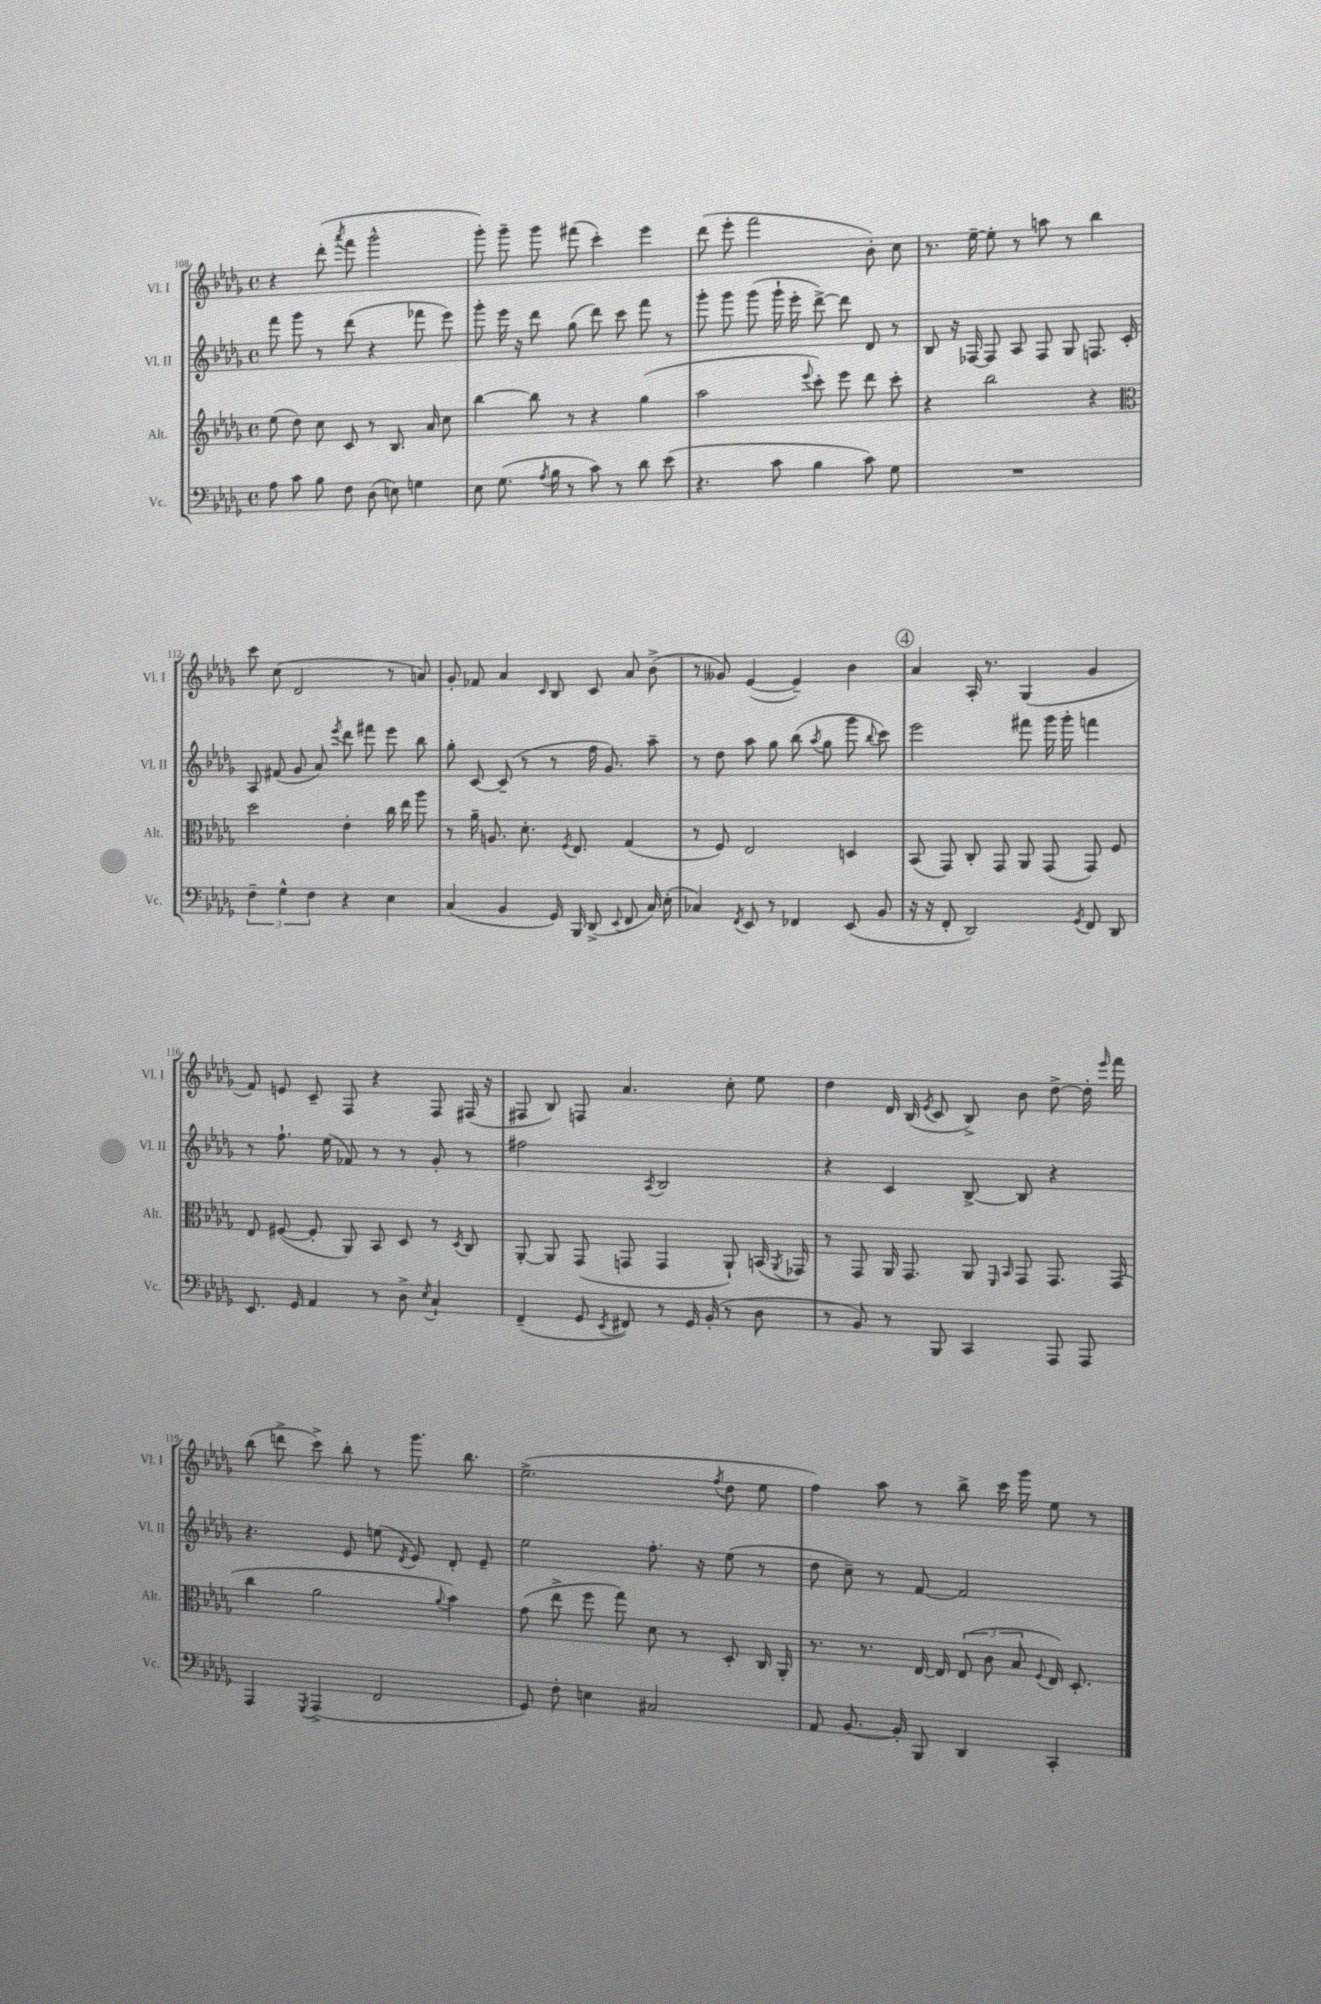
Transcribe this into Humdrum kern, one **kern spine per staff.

**kern	**kern	**kern	**kern
*part4	*part3	*part2	*part1
*staff4	*staff3	*staff2	*staff1
*I"Vc.	*I"Alt.	*I"Vl. II	*I"Vl. I
*I'Vc.	*I'Alt.	*I'Vl. II	*I'Vl. I
*clefF4	*clefG2	*clefG2	*clefG2
*k[b-e-a-d-g-]	*k[b-e-a-d-g-]	*k[b-e-a-d-g-]	*k[b-e-a-d-g-]
*M4/4	*M4/4	*M4/4	*M4/4
*met(c)	*met(c)	*met(c)	*met(c)
=108	=108	=108	=108
8A-\	(8ee-\	8fff\	4r
8c\	8dd-\)	8ggg-\	.
8B-\	8cc\	8r	(8ddd-'\
.	.	.	8qaaa-/
8F\	8c/	(8ddd-\	8fff\
(8D-\	8r	4r	2ggg-^^\
8En\)	8.B-/	.	.
4Gn\	.	8fff-X\	.
.	16a-/	.	.
.	8cc\	8eee-\)	.
=109	=109	=109	=109
8E-\	[4bb-\	8ggg-'\	8ggg-'\)
(8.G-\	.	16eee-\	8ggg-~\
.	.	16r	.
.	8bb-\]	8ddd-\	8ggg-\
8qA-/	.	.	.
16B-\	.	.	.
8r	8r	(8gg-\	(8fff#X\
8c\)	4r	8ddd-\)	4ccc'\)
8r	.	8ccc\	.
8d-\	(4gg-\	8fff\	4eee-\
(8e-\	.	8r	.
=110	=110	=110	=110
4.r	2aa-\	8ggg-'\	(8ddd-\
.	.	8ggg-\	8eee-'\
.	.	(8ggg-\	2fff\
8c\	.	16ggg-`\	.
.	.	16eee-'\	.
.	8qqeee-/	.	.
4B-\	8ccc'\)	[8ddd-^\)	.
.	8eee-\	8ddd-\]	.
8c\)	8ddd-\	8d-/	8b-'\)
8G-\	8ccc'\	8r	8cc\
=111	=111	=111	=111
1r	4r	8B-/	8.r
.	.	16r	.
.	.	[16F-X/	[16ee-~\
.	2bb-\	8F-/]	8ee-'\]
.	.	8A-/	8r
.	.	8F-/	8aan\
.	.	8G-/	8r
.	4r	8.Fn/	4bb-\
.	.	16c'/	.
!!LO:LB:g=z
=112	=112	=112	=112
*	*clefC3	*	*
6F~\	2dd-\	8A-/	8ccc\
.	.	(8f#X/	(8cc\
6G-^^\	.	.	.
.	.	8g-/	2d-/
6F\	.	.	.
.	.	8a-/)	.
.	.	8qeee-/	.
4r	4e-'\	8ddd-\	.
.	.	8fff#X\	.
4E-\	16cc\	8eee-\	8r
.	16ee-\	.	.
.	8aa-\	8bb-\	8an/)
=113	=113	=113	=113
(4C/	8r	8gg-'\	8g-'/
.	16a-~\	[8c/	8f-X/
.	8.An/	.	.
4BB-/	.	(8c~/]	4a-/
.	8.d-'\	8r	.
.	.	.	16qqc/
16GG-/)	.	8r	8B-/
.	8qF/	.	.
16BBB-/	8.E-/	.	.
(8DD-^/	.	16ff\	8c/
.	.	8.g-/)	.
8qqEE-/	.	.	.
8FF/	(4G-/	.	8a-/
16C/)	.	8aa-~\	(8b-^\
(16E-'\	.	.	.
=114	=114	=114	=114
4C-X/)	8r	8r	8r
.	8F/)	8dd-\	8g--X/)
8qFF/	.	.	.
8EE-/	2E-/	8aa-\	([4e-/
8r	.	8gg-\	.
4FF-X/	.	(8bb-\	4e-~/])
.	.	8qaa-/	.
.	.	8gg-\	.
(8EE-/	4Dn/	8ggg-\	4b-\
.	.	8qqbb-/	.
8BB-/	.	8ccc\)	.
!!LO:REH:place=s1:t=4
=115	=115	=115	=115
16r	(8BB-/	2eee-\	4a-/
16r	.	.	.
8FF'/	8GG-/)	.	.
2DD-/)	8C'/	.	16A-'/
.	.	.	8.r
.	8GG-/	.	.
.	8AA-/	8fff#X\	(4G-/
.	(8GG-/	16ggg-\	.
.	.	16ggg-'\	.
8qGG-/	.	.	.
8FF/	8GG-/)	4fffn\	4g-/
8DD-/	8F/	.	.
!!LO:LB:g=z
=116	=116	=116	=116
8.EE-/	8E-/	8r	8f/)
.	([8F#X/	8.ff`\	8en/
16GG-/	.	.	.
4AA-/	8F#'/]	.	8c~/
.	.	(16ee-\	.
.	8AA-/)	8f-X/)	8F/
8r	8BB-/	8r	4r
8D-^\	8D-/	8r	.
8qE-/	.	.	.
4C`/	8r	8g-'/	8F/
.	8qD-/	.	.
.	8C/	8r	(16F#X/
.	.	.	16r
=117	=117	=117	=117
(4FF~/	[8AA-'/	2ff#X\	8F#X/
.	8AA-/]	.	8B-/)
8GG-/	(8GG-/	.	8Fn/
8qEE-/	.	.	.
8FF#X/)	8GGn/	.	4.a-/
.	.	8qA-/	.
8r	4GG/	2B-/	.
16GG-/	.	.	.
(16BB-'/	.	.	.
8r	8AA-`/)	.	8cc'\
8D-\	(16BBn/	.	8ee-\
.	8qAA-/	.	.
.	16GG-X/)	.	.
=118	=118	=118	=118
8r	8r	4r	4dd-\
8BB-/)	8GG-/	.	.
8r	16AA-/	4c/	16d-/
.	8.GG-/	.	(16B-/
.	.	.	8qe-/
8BBB-/	.	.	8c/
4CC/	8AA-/	[8B-^/	8B-^/)
.	16qqFF/	.	.
.	16qqBB-/	.	.
.	8GG-/	8B-/]	8b-\
8AAA-/	8.GG-/	4r	[8dd-^\
8AAA-/	.	.	16dd-'\]
.	.	.	16qqeee-/
.	(16GG-/	.	16fff\
!!LO:LB:g=z
=119	=119	=119	=119
4AAA-/	4cc\	4.r	(8bb-\
.	.	.	8dddn^\
8qGGG-/	.	.	.
(4AAA-^/	2a-\	.	8ccc^\)
.	.	8e-/	8bb-'\
2FF/	.	(8een\	8r
.	.	8qd-/	.
.	.	8e-/)	8.ggg-\
.	8qqa-/	.	.
.	4b-\)	8d-'/	.
.	.	.	8.bb-\
.	.	8e-~/	.
=120	=120	=120	=120
8GG-/)	(8g-\	2ee-\	(2.ee-^\
8F'\	8ee-^\	.	.
4En\	8ff\	.	.
.	8gg-\)	.	.
2C#X/	8d-\	8.ff'\	.
.	8r	.	.
.	.	16r	.
.	.	.	8qff/
.	8D-'/	(8ee-\	8dd-\
.	16C/	8r	8ee-\
.	16AA-'/	.	.
=121	=121	=121	=121
8AA-/	8.r	8dd-\	4ff\)
[8.BB-/	.	8cc~\)	.
.	8.r	.	.
.	.	8r	8aa-\
16BB-'/]	.	.	.
8BBB-/	[16E-/	[8f/	8r
.	16E-/]	.	.
4DD-/	(12E-/	2f/]	8bb-^\
.	12c\	.	.
.	.	.	16ccc\
.	12B-/	.	.
.	.	.	16ggg-\
.	8qqF/	.	.
4CC'/	16E-/)	.	8ee-\
.	8.D-'/	.	.
.	.	.	8r
==	==	==	==
*-	*-	*-	*-
